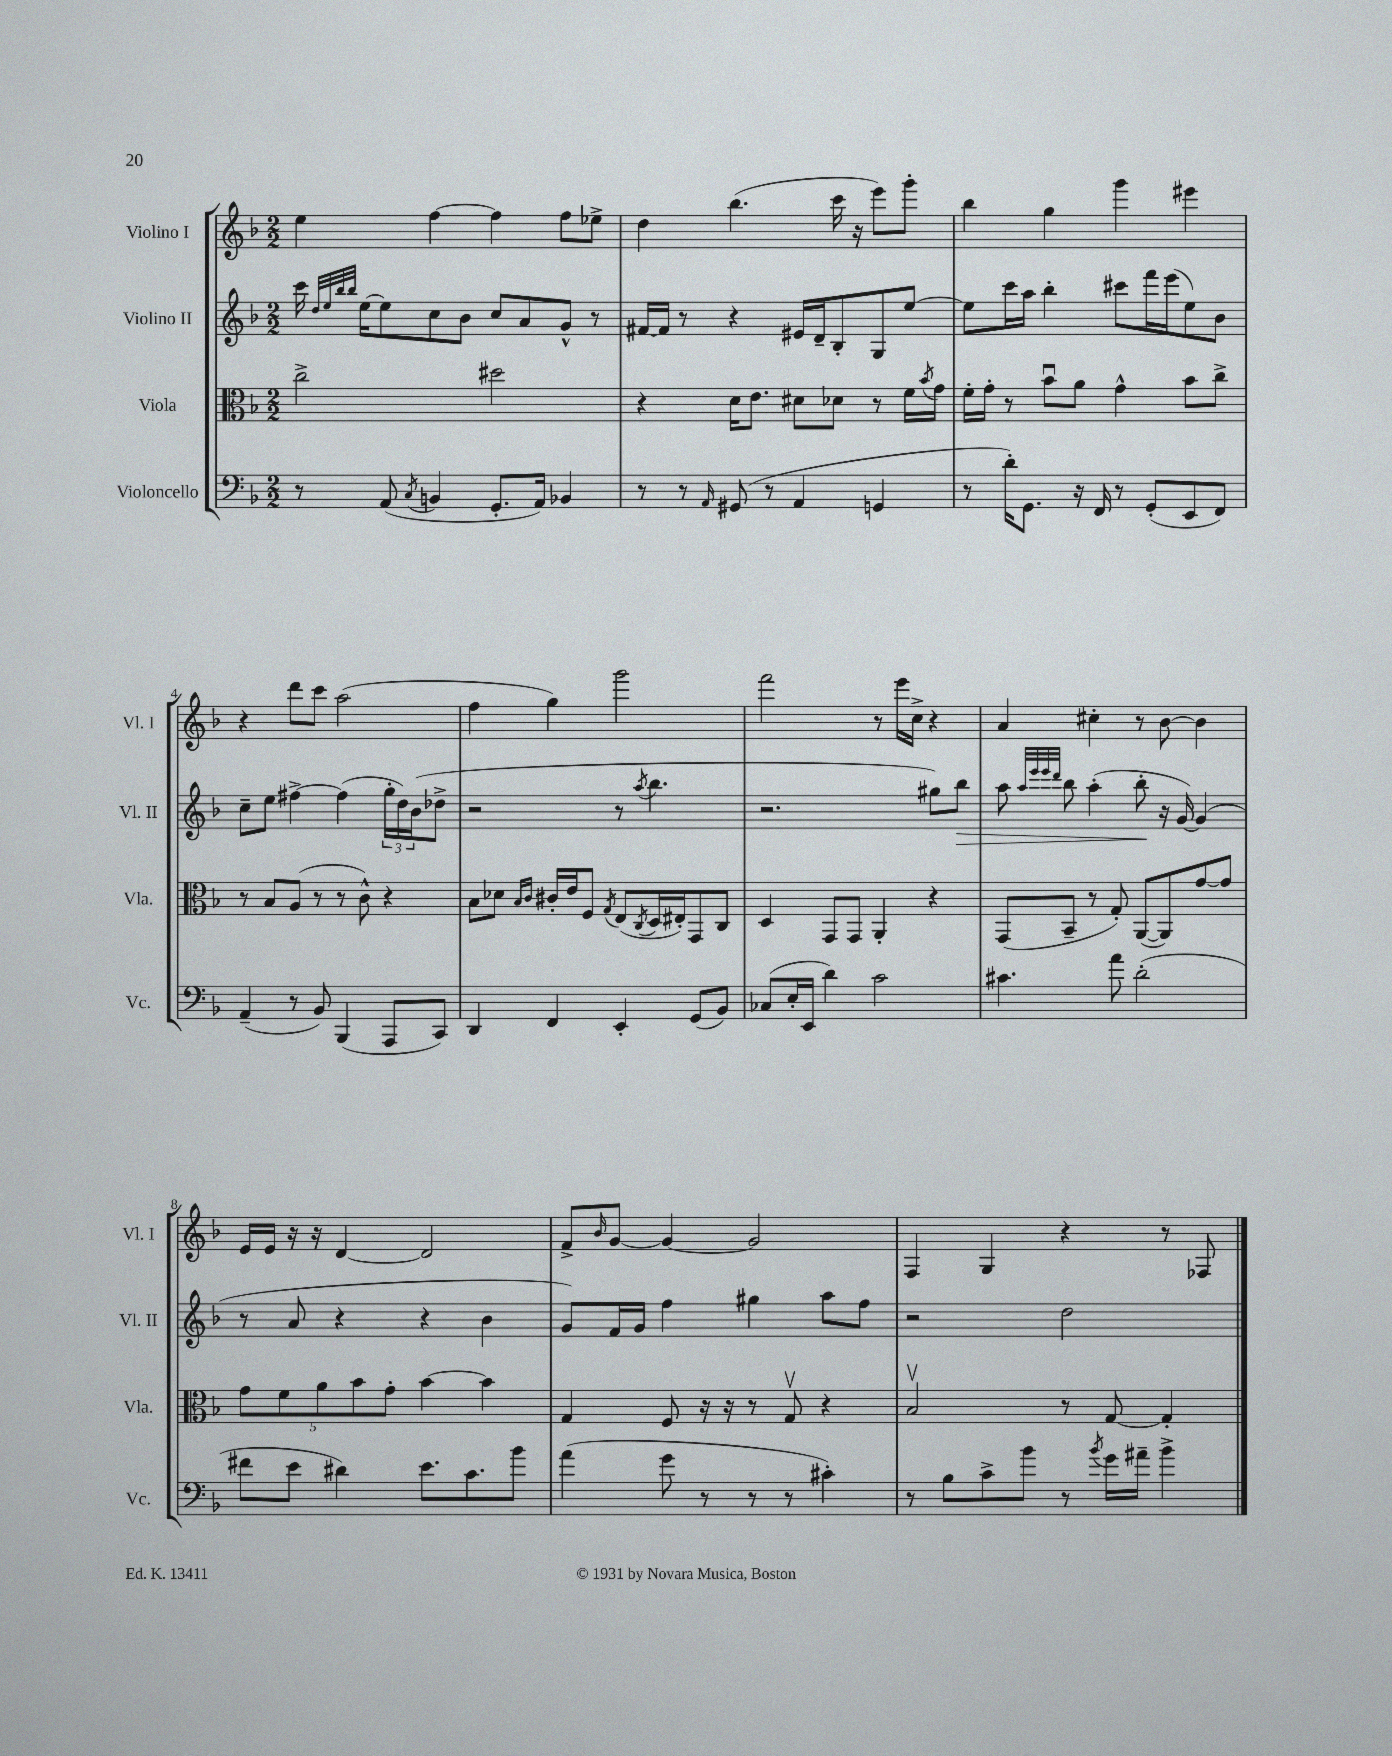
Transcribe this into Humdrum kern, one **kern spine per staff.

**kern	**kern	**kern	**dynam	**kern
*part4	*part3	*part2	*part2	*part1
*staff4	*staff3	*staff2	*staff2	*staff1
*I"Violoncello	*I"Viola	*I"Violino II	*	*I"Violino I
*I'Vc.	*I'Vla.	*I'Vl. II	*	*I'Vl. I
*clefF4	*clefC3	*clefG2	*	*clefG2
*k[b-]	*k[b-]	*k[b-]	*	*k[b-]
*M2/2	*M2/2	*M2/2	*	*M2/2
=1	=1	=1	=1	=1
8r	2cc^\	16ccc\	.	4ee\
.	.	32qqdd/LLL	.	.
.	.	32qqee/	.	.
.	.	32qqbb-/	.	.
.	.	32qqbb-/JJJ	.	.
.	.	[16ee\KL	.	.
(8AA/	.	8ee\]	.	.
8qC/	.	.	.	.
4BBn/	.	8cc\	.	[4ff\
.	.	8b-\J	.	.
8.GG'/L	2dd#X\	8cc/L	.	4ff\]
.	.	8a/	.	.
16AA/Jk)	.	.	.	.
4BB-X/	.	8g^^/J	.	8ff\L
.	.	8r	.	8ee-X^\J
=2	=2	=2	=2	=2
8r	4r	[16f#X/LL	.	4dd\
.	.	16f#/JJ]	.	.
8r	.	8r	.	.
16qqAA/	.	.	.	.
(8GG#X/	16d\KL	4r	.	(4.bb-\
.	8.e\J	.	.	.
8r	.	.	.	.
4AA/	8d#X\L	16e#X/LL	.	.
.	.	16d~/J	.	.
.	8d-X\J	8B-'/	.	16ccc\
.	.	.	.	16r
4GGn/	8r	8G/	.	8eee\L)
.	16f\LL	[8ee/J	.	8ggg'\J
.	8qb-/	.	.	.
.	16g\JJ	.	.	.
=3	=3	=3	=3	=3
8r	16f'\LL	8ee\L]	.	4bb-\
.	16g'\JJ	.	.	.
16d'\KL)	8r	16ccc\L	.	.
8.GG\J	.	16aa\JJ	.	.
.	8b-u\L	4bb-'\	.	4gg\
16r	8a\J	.	.	.
16FF/	.	.	.	.
8r	4g^^\	8ccc#X\L	.	4ggg\
(8GG'/L	.	16fff\L	.	.
.	.	(16eee\J	.	.
8EE/	8b-\L	8ee\)	.	4eee#X\
8FF/J)	8cc^\J	8b-\J	.	.
!!LO:LB:g=z
=4	=4	=4	=4	=4
(4AA~/	8r	8cc~\L	.	4r
.	8B-/L	8ee\J	.	.
8r	(8A/J	[4ff#X^\	.	8ddd\L
8BB-/)	8r	.	.	8ccc\J
(4BBB-/	8r	(4ff#\]	.	(2aa\
.	8c^^\)	.	.	.
8AAA/L	4r	24gg'\LL	.	.
.	.	24dd\)	.	.
.	.	(24b-\J	.	.
8CC/J)	.	8dd-X^\J	.	.
=5	=5	=5	=5	=5
4DD/	8B-\L	2r	.	4ff\
.	8d-X\J	.	.	.
.	16qqB-/LL	.	.	.
.	16qqc/JJ	.	.	.
4FF/	16c#X'/LL	.	.	4gg\)
.	16e/J	.	.	.
.	8F/J	.	.	.
.	8qG/	.	.	.
4EE'/	(8E/L	8r	.	2ggg\
.	8qC/	8qaa/	.	.
.	16D/L	4.bb-\	.	.
.	16E#X'/J)	.	.	.
(8GG/L	8GG/	.	.	.
8BB-/J)	8C/J	.	.	.
=6	=6	=6	=6	=6
(8C-X/L	4D/	2.r	.	2fff\
16E'/L	.	.	.	.
16EE/JJ	.	.	.	.
4d\)	8GG/L	.	.	.
.	8GG/J	.	.	.
2c\	4AA'/	.	.	8r
.	.	.	.	16eee\LL
.	.	.	.	16cc^\JJ
.	4r	8gg#X\L)	.	4r
!	!	!	!LO:HP:b	!
.	.	8bb-\J	>	.
=7	=7	=7	=7	=7
4.c#X\	(8GG/L	8aa\	.	4a/
.	.	32qqaa/LLL	.	.
.	.	32qqeee/	.	.
.	.	32qqeee/	.	.
.	.	32qqddd/JJJ	.	.
.	8BB-~/J	8bb-\	.	.
.	8r	(4aa'\	.	4cc#X'\
8a\	8G'/)	.	.	.
(2d'\	([8AA/L	8bb-'\	.	8r
.	8AA/])	16r	]	[8b-\
.	.	[16g/)	.	.
.	[8g/	(4g/]	.	4b-\]
.	8g/J]	.	.	.
!!LO:LB:g=z
=8	=8	=8	=8	=8
8f#X\L	10g\L	8r	.	16e/LL
.	.	.	.	16e/JJ
.	10f\	.	.	.
8e\J	.	8a/	.	16r
.	.	.	.	16r
.	10a\	.	.	.
4d#X\)	.	4r	.	[4d/
.	10b-\	.	.	.
.	10g'\J	.	.	.
8.e\L	[4b-\	4r	.	2d/]
8.c\	.	.	.	.
.	4b-\]	4b-\	.	.
8b-\J	.	.	.	.
=9	=9	=9	=9	=9
(4a\	4G/	8g/L)	.	8f^/L
.	.	.	.	16qqb-/
.	.	16f/L	.	[8g/J
.	.	16g/JJ	.	.
8g\	8F/	4ff\	.	4g/_
8r	16r	.	.	.
.	16r	.	.	.
8r	8r	4gg#X\	.	2g/]
8r	8Gv/	.	.	.
4c#X'\)	4r	8aa\L	.	.
.	.	8ff\J	.	.
=10	=10	=10	=10	=10
8r	2B-v/	2r	.	4F/
8B-\L	.	.	.	.
8c^\	.	.	.	4G/
8b-\J	.	.	.	.
8r	8r	2dd\	.	4r
8qb-/	.	.	.	.
16g\LL	[8G/	.	.	.
16a#X~\JJ	.	.	.	.
4b-^\	4G'/]	.	.	8r
.	.	.	.	8F-X/
==	==	==	==	==
*-	*-	*-	*-	*-
